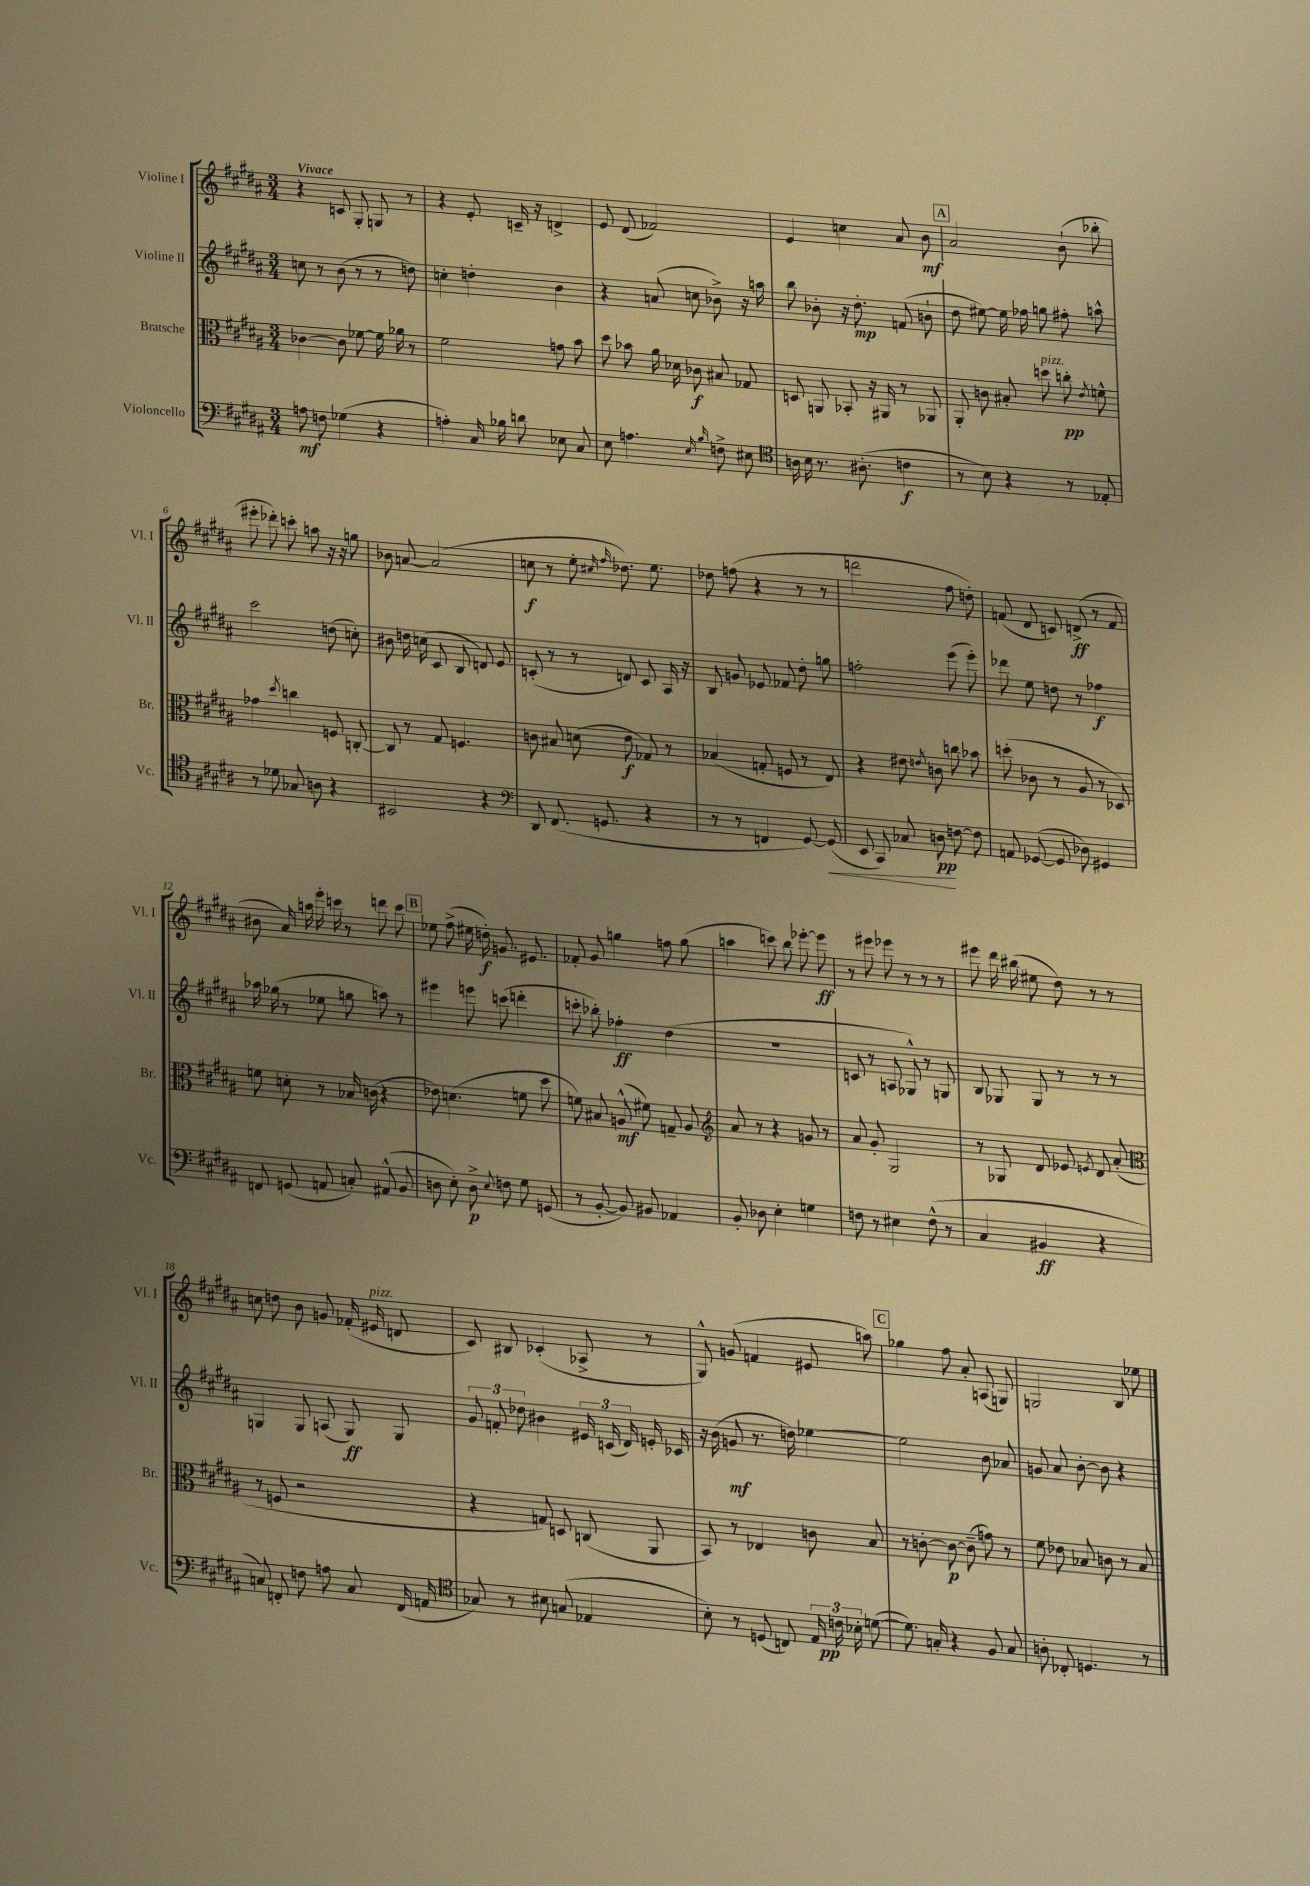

**kern	**dynam	**kern	**dynam	**kern	**dynam	**kern	**dynam
*part4	*part4	*part3	*part3	*part2	*part2	*part1	*part1
*staff4	*staff4	*staff3	*staff3	*staff2	*staff2	*staff1	*staff1
*I"Violoncello	*	*I"Bratsche	*	*I"Violine II	*	*I"Violine I	*
*I'Vc.	*	*I'Br.	*	*I'Vl. II	*	*I'Vl. I	*
*clefF4	*	*clefC3	*	*clefG2	*	*clefG2	*
*k[f#c#g#d#a#]	*	*k[f#c#g#d#a#]	*	*k[f#c#g#d#a#]	*	*k[f#c#g#d#a#]	*
*M3/4	*	*M3/4	*	*M3/4	*	*M3/4	*
=1	=1	=1	=1	=1	=1	=1	=1
!	!	!	!	!	!	!LO:TX:a:B:t=Vivace	!
8An\	mf	[4c-X\	.	8ccn\	.	4r	.
8Fn\	.	.	.	8r	.	.	.
(4G-X\	.	8c-\]	.	(8b\	.	8cn/	.
.	.	[8f-X\	.	8r	.	8G#'/	.
4r	.	16f-\]	.	8r	.	8Gn/	.
.	.	16a-X\	.	.	.	.	.
.	.	8r	.	8ddn\)	.	8r	.
=2	=2	=2	=2	=2	=2	=2	=2
4An'\)	.	2f#\	.	4ccn'\	.	4r	.
16C#/	.	.	.	4ddn'\	.	8e'/	.
16B-X\	.	.	.	.	.	.	.
8dn\	.	.	.	.	.	16cn~/	.
.	.	.	.	.	.	16r	.
8E-X\	.	8gn\	.	4b\	.	4dn^/	.
8C#/	.	8b\	.	.	.	.	.
=3	=3	=3	=3	=3	=3	=3	=3
8E\	.	8dd#\	.	4r	.	8e/	.
4.An\	.	8b-X\	.	.	.	(8d#/	.
.	.	16a#\	.	(8an/	.	2f-X/)	.
.	.	16d-X\	.	.	.	.	.
.	.	8c-X\	f	8ccn\	.	.	.
16qqE/	.	.	.	.	.	.	.
16qqB/	.	.	.	.	.	.	.
8Fn^\	.	8B#X/	.	8b-X^\)	.	.	.
8E#X\	.	8G-X/	.	16r	.	.	.
.	.	.	.	16aan\	.	.	.
=4	=4	=4	=4	=4	=4	=4	=4
*clefC4	*	*	*	*	*	*	*
16An\	.	8Dn/	.	8bb\	.	4e/	.
16B\	.	.	.	.	.	.	.
8.r	.	8AAn/	.	8b-X'\	.	.	.
.	.	8BB-X'/	.	16r	.	4ccn\	.
(8.A#X'\	.	.	.	8.dd#'\	mp	.	.
.	.	16r	.	.	.	.	.
.	.	16AA#X/	.	.	.	.	.
4cn\	f	8r	.	(8fn/	.	8a#/	.
.	.	8AA-X/	.	8bn`\	.	8b\	mf
!!LO:REH:place=s1:t=A
=5	=5	=5	=5	=5	=5	=5	=5
8r	.	8AA#'/	.	8dd#\	.	2a#/	.
8B\)	.	8cn\	.	[8ee#X\)	.	.	.
4r	.	8B#X'/	.	16ee#\]	.	.	.
.	.	.	.	16ff-X\	.	.	.
!	!	!LO:TX:a:i:t=pizz.	!	!	!	!	!
.	.	8ddn\	.	8ggn\	.	.	.
8r	.	8ccn'\	pp	8ff#X'\	.	(8b`\	.
.	.	8qe/	.	.	.	.	.
8E-X'/	.	8fn^^\	.	8aan^^\	.	8bb-X'\	.
!!LO:LB:g=z
=6	=6	=6	=6	=6	=6	=6	=6
8r	.	4g-X\	.	2ccc#\	.	8eee#X'\	.
8d-X\	.	.	.	.	.	8ddd-X'\)	.
.	.	8qdd#/	.	.	.	.	.
8G-X/	.	4ccn\	.	.	.	8cccn'\	.
8An\	.	.	.	.	.	8aan\	.
4r	.	8Fn/	.	(8ddn\	.	16r	.
.	.	.	.	.	.	16r	.
.	.	[8Cn'/	.	8ccn'\)	.	8ggn\	.
=7	=7	=7	=7	=7	=7	=7	=7
2BB#X/	.	8C/]	.	8b#X\	.	8b-X\	.
.	.	8r	.	16ddn\	.	[8an/	.
.	.	.	.	(16ccn\	.	.	.
.	.	8G#/	.	8c#/	.	(2a/]	.
.	.	4.Fn/	.	8B/	.	.	.
4r	.	.	.	8dn/)	.	.	.
.	.	.	.	8e/	.	.	.
=8	=8	=8	=8	=8	=8	=8	=8
*clefF4	*	*	*	*	*	*	*
8DD#/	.	8cn\	.	(8cn'/	.	8ccn\	f
(8.FF#/	.	8B#X/	.	8r	.	8r	.
.	.	(8dn\	.	8r	.	8ee'\	.
8.GGn/	.	.	.	.	.	.	.
.	.	.	.	.	.	16qqcc#X/	.
.	.	.	.	.	.	16qqff#/	.
.	.	8e\	f	8dn/)	.	8.dd-X\)	.
4r	.	8G-X/)	.	8c/	.	.	.
.	.	.	.	.	.	8.ee\	.
.	.	8r	.	16A#/	.	.	.
.	.	.	.	16r	.	.	.
=9	=9	=9	=9	=9	=9	=9	=9
8r	.	(4B-X/	.	8B/	.	8dd-X\	.
8r	.	.	.	8gn/	.	(8ffn\	.
4FFn/	.	8Gn'/	.	8e-X/	.	4r	.
.	.	8Fn/	.	8f-X/	.	.	.
[8GG#/)	.	8r	.	8dd#'\	.	8r	.
!	!LO:HP:b	!	!	!	!	!	!
(8GG#/]	<	8E/)	.	8ggn\	.	8r	.
=10	=10	=10	=10	=10	=10	=10	=10
8EE/	.	4r	.	2ffn'\	.	2dddn\	.
8CC#/)	.	.	.	.	.	.	.
8C-X/	.	8e#X\	.	.	.	.	.
.	.	8qen/	.	.	.	.	.
8Dn\	pp	8cn\	.	.	.	.	.
[8Fn\	[	8ccn\	.	(8eee\	.	8ff#\	.
8F\]	.	8b-X\	.	8eee'\)	.	8ddn'\)	.
=11	=11	=11	=11	=11	=11	=11	=11
8AAn/	.	(8ddn'\	.	8ddd-X\	.	(8fn/	.
([8GG-X/	.	8c-X\	.	8ee\	.	8d#/	.
8GG-/]	.	8r	.	8ddn\	.	8cn/)	.
8D-X\)	.	8A#/	.	8r	.	(8dn^/	ff
4GG#X/	.	8r	.	4ff-X\	f	8r	.
.	.	8D-X/)	.	.	.	8f/	.
!!LO:LB:g=z
=12	=12	=12	=12	=12	=12	=12	=12
8FFn/	.	8fn\	.	16aa-X\	.	8b#X\	.
.	.	.	.	(16gg-X\	.	.	.
(8GGn/	.	8dn'\	.	8r	.	16a#/)	.
.	.	.	.	.	.	16aan\	.
8AAn/	.	8r	.	8ee-X\	.	16eee'\	.
.	.	.	.	.	.	16cccn\	.
8Cn'/)	.	16B-X/	.	8ggn\	.	8r	.
.	.	(16cn\	.	.	.	.	.
(8AA#X^^/	.	4r	.	8aan\)	.	8dddn\	.
8BB/	.	.	.	8r	.	8ccc\	.
!!LO:REH:place=s1:t=B
=13	=13	=13	=13	=13	=13	=13	=13
8Dn\	.	8e-X\)	.	4eee#X\	.	8ee-X\	.
8E'\)	.	(4.dn\	.	.	.	(8ff#^\	.
8D^\	p	.	.	8eeen\	.	16ee#X\	.
.	.	.	.	.	.	16ddn'\)	f
8qqE/	.	.	.	.	.	.	.
8Fn\	.	.	.	(8cccn\	.	8.gn/	.
8G#\	.	8fn\	.	4dddn'\	.	.	.
.	.	.	.	.	.	8.e#X/	.
(8GGn/	.	8dd#\	.	.	.	.	.
=14	=14	=14	=14	=14	=14	=14	=14
8r	.	8fn\)	.	8cccn'\	.	8f-X'/	.
[8BB'/	.	8B#X/	.	8bb-X'\)	.	8g#/	.
8BB/])	.	(8An^^/	mf	4ff-X'\	ff	4ggn\	.
8BB#X/	.	8f#X\)	.	.	.	.	.
4AA-X/	.	8Gn~/	.	(4dd#\	.	8ffn\	.
.	.	8A/	.	.	.	(8gg\	.
=15	=15	=15	=15	=15	=15	=15	=15
*	*	*clefG2	*	*	*	*	*
8BB'/	.	8a#/	.	2.r	.	4aan\	.
8D-X\	.	8r	.	.	.	.	.
4E'\	.	4r	.	.	.	8cccn\)	.
.	.	.	.	.	.	8bb\	.
4Gn\	.	8gn/	.	.	.	[8eee-X'\	.
.	.	8r	.	.	.	8eee-\]	ff
=16	=16	=16	=16	=16	=16	=16	=16
8Fn\	.	8a#/	.	8cn/	.	8r	.
8r	.	8g#'/	.	8r	.	8eee#X\	.
4E#X\	.	2G#/	.	8An/	.	8eee-X\	.
.	.	.	.	8G-X^^/)	.	8r	.
(8F^^\	.	.	.	8r	.	8r	.
8r	.	.	.	8Gn/	.	8r	.
=17	=17	=17	=17	=17	=17	=17	=17
4C#/	.	8r	.	8B/	.	8eee#X\	.
.	.	8G-X/	.	8G-X/	.	16ddd#\	.
.	.	.	.	.	.	(16bb#X\	.
4BB#X/	ff	8d#/	.	8G-/	.	8ee#X\	.
.	.	8e-X/	.	8r	.	8dd#\)	.
.	.	8qen/	.	.	.	.	.
4r	.	8d#/	.	8r	.	8r	.
.	.	(8a#'/	.	8r	.	8r	.
!!LO:LB:g=z
=18	=18	=18	=18	=18	=18	=18	=18
*	*	*clefC3	*	*	*	*	*
8Cn/)	.	8r	.	4Gn/	.	8ccn\	.
8FFn'/	.	8Fn/	.	.	.	8ddn\	.
8Fn\	.	2r	.	8G/	.	8b\	.
8An\	.	.	.	(8An/	.	8gn/	.
8C/	.	.	.	8G/)	ff	(16f-X'/	.
!	!	!	!	!	!	!LO:TX:a:i:t=pizz.	!
.	.	.	.	.	.	16e#X/	.
(16FF/	.	.	.	8G/	.	8dn/	.
16AAn/	.	.	.	.	.	.	.
=19	=19	=19	=19	=19	=19	=19	=19
*clefC4	*	*	*	*	*	*	*
8G-X/)	.	4r	.	12g#/	.	8c#/)	.
.	.	.	.	12fn'/	.	.	.
8r	.	.	.	.	.	8B#X/	.
.	.	.	.	12dd-X\	.	.	.
8B#X\	.	8Gn/)	.	4b#X\	.	(4c-X'/	.
(8Gn/	.	8Dn/	.	.	.	.	.
4E-X/	.	(8Cn/	.	24e#X/	.	8A-X^/	.
.	.	.	.	(24cn/	.	.	.
.	.	.	.	24d#/)	.	.	.
.	.	8AA#/	.	16en'/	.	8r	.
.	.	.	.	16c-X/	.	.	.
=20	=20	=20	=20	=20	=20	=20	=20
8B'\)	.	8BB/)	.	16r	.	8G#^^/)	.
.	.	.	.	(16b\	.	.	.
8r	.	8r	.	8gn/	mf	(8gn/	.
(8Dn/	.	4E-X/	.	8.r	.	4fn/	.
8Cn/)	.	.	.	.	.	.	.
.	.	.	.	16ddn\)	.	.	.
24E/	.	8cn\	.	[4ee-X\	.	8e#X/	.
24cn\	pp	.	.	.	.	.	.
24B-X'\	.	.	.	.	.	.	.
([8dn\	.	8B/	.	.	.	8aan\)	.
!!LO:REH:place=s1:t=C
=21	=21	=21	=21	=21	=21	=21	=21
8.d\])	.	8r	.	2ee-\]	.	4gg-X\	.
.	.	[8cn'\	.	.	.	.	.
16Gn'/	.	.	.	.	.	.	.
4r	.	8c\_	p	.	.	8ff#\	.
.	.	(8c~\]	.	.	.	8a#'/	.
8F#/	.	8gn\)	.	8b\	.	(8An/	.
8G/	.	8r	.	8a-X/	.	8Gn/)	.
=22	=22	=22	=22	=22	=22	=22	=22
8An'\	.	8f#\	.	8gn/	.	2Gn/	.
8C-X'/	.	8e-X\	.	8a#/	.	.	.
4.Dn/	.	8B-X/	.	[8b'\	.	.	.
.	.	8cn\	.	8b\]	.	.	.
.	.	8r	.	4r	.	8B/	.
8r	.	8B-/	.	.	.	8ee-X\	.
==	==	==	==	==	==	==	==
*-	*-	*-	*-	*-	*-	*-	*-
